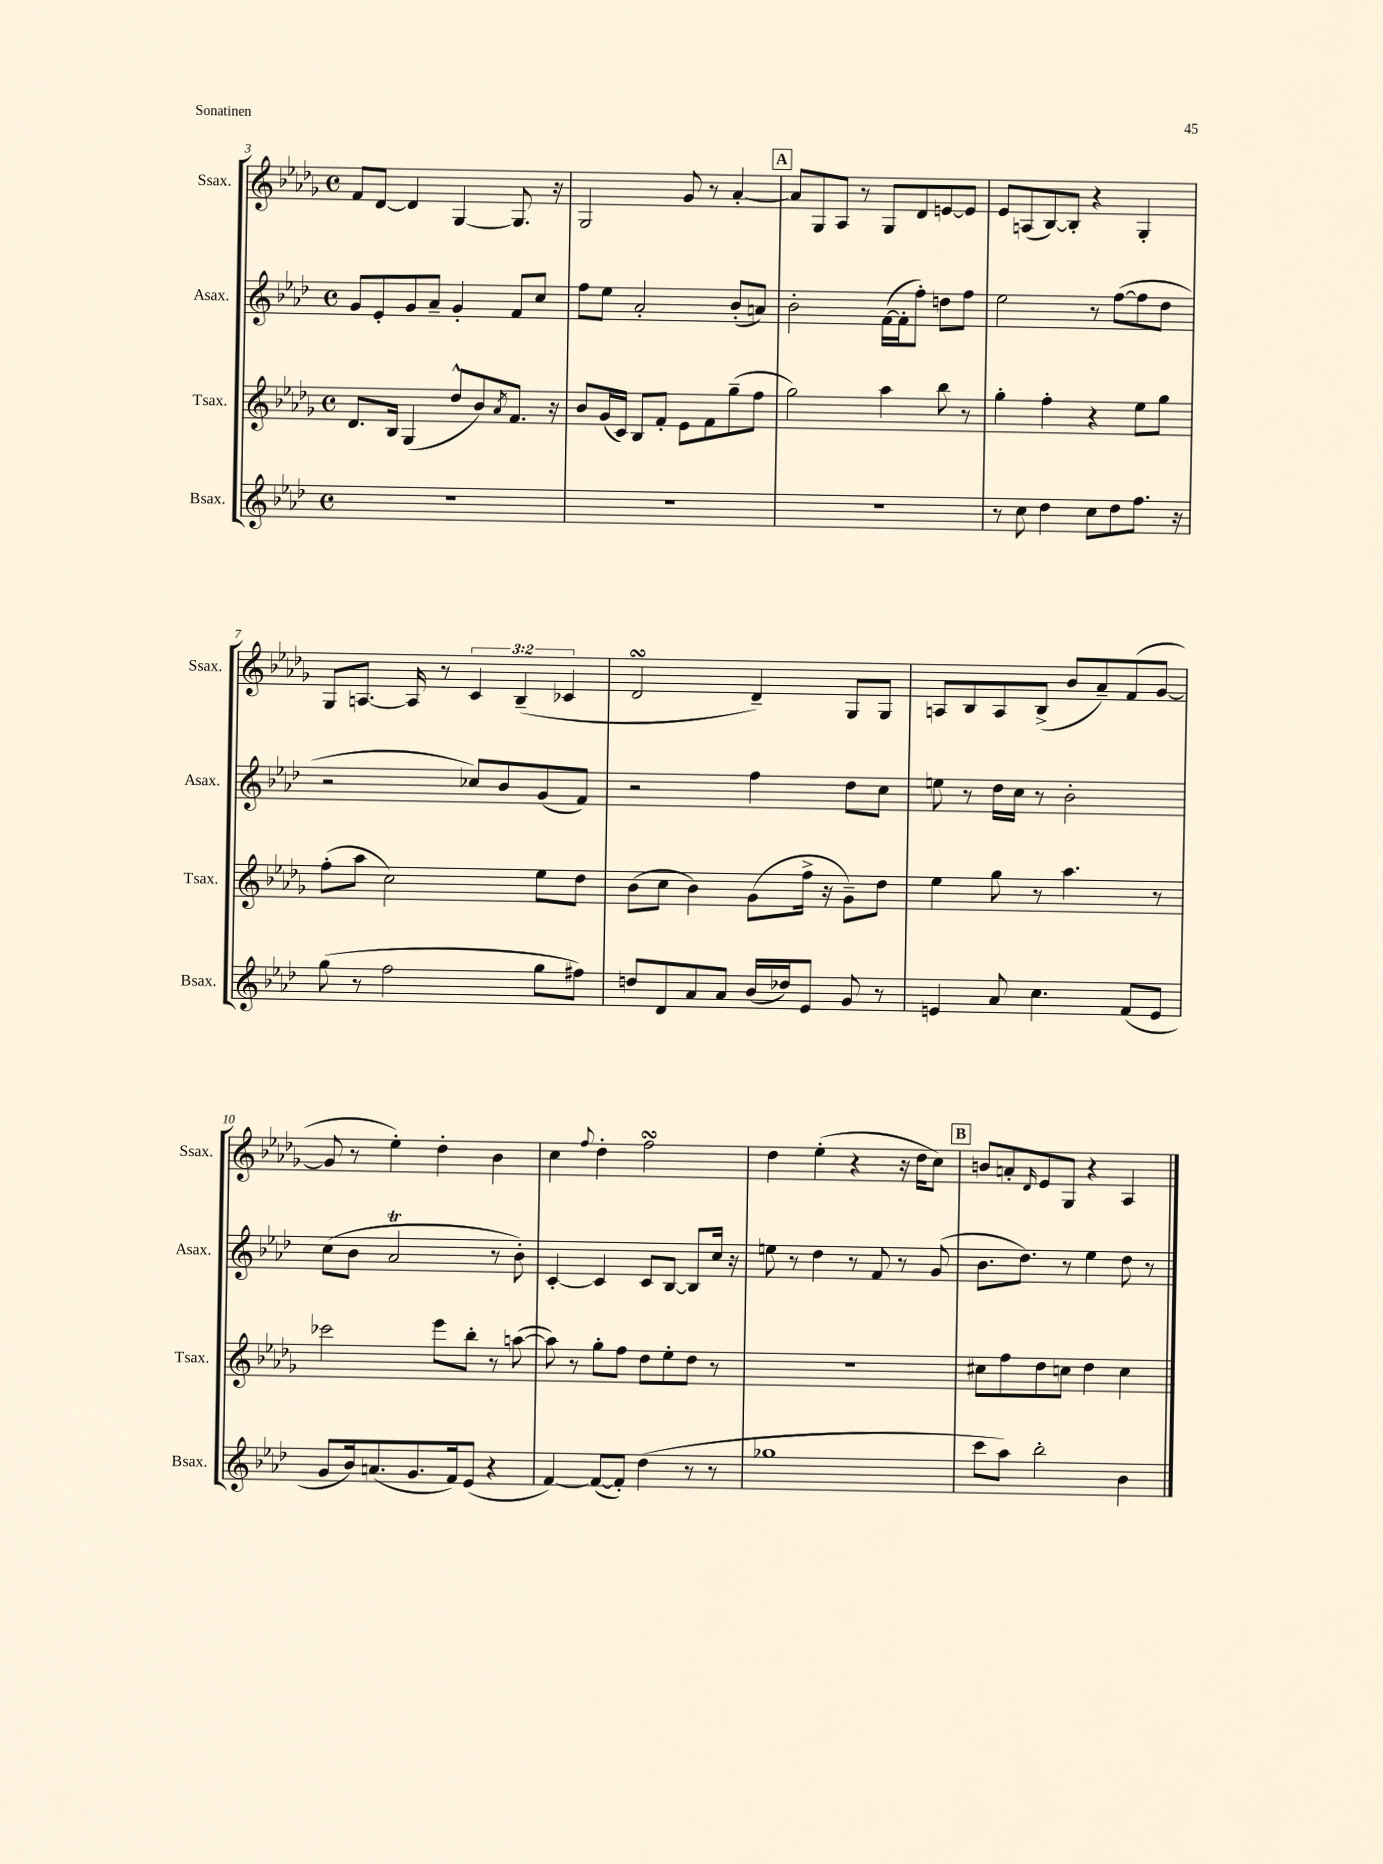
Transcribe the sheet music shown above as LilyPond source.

<<
\new StaffGroup <<
\new Staff = "s0" \with { instrumentName = "Ssax." shortInstrumentName = "Ssax." } {
    \clef treble \key des \major \defaultTimeSignature \time 4/4 \override Staff.TupletNumber.text = #tuplet-number::calc-fraction-text
    f'8 des'8~ des'4 ges4~ ges8. r16 |
    ges2 ges'8 r8 aes'4~-. |
    \mark \markup { \box "A" } aes'8 ges8 aes8 r8 ges8 des'8 e'8~ e'8 |
    ees'8 a8( bes8~) bes8-. r4 ges4-. |
    ges8 a8.~ a16 r8 \tuplet 3/2 { c'4 bes4--( ces'4 } |
    des'2\turn des'4--) ges8 ges8 |
    a8 bes8 a8 bes8->( bes'8 aes'8--) f'8( ges'8~ |
    ges'8 r8 ees''4-.) des''4-. bes'4 |
    c''4 \appoggiatura { f''8 } des''4-. f''2\turn |
    des''4 ees''4-.( r4 r16 des''16 c''8) |
    \mark \markup { \box "B" } b'8 a'8-. \grace { des'16 } ees'8 ges8 r4 aes4 \bar "|." |
}
\new Staff = "s1" \with { instrumentName = "Asax." shortInstrumentName = "Asax." } {
    \clef treble \key aes \major \defaultTimeSignature \time 4/4
    g'8 ees'8-. g'8 aes'8-- g'4-. f'8 c''8 |
    f''8 ees''8 aes'2-. bes'8-.( a'8) |
    \mark \markup { \box "A" } bes'2-. f'16~( f'16-. f''8-.) d''8 f''8 |
    ees''2 r8 f''8~( f''8 des''8 |
    r2 ces''8) bes'8 g'8( f'8) |
    r2 f''4 des''8 c''8 |
    e''8 r8 des''16 c''16 r8 bes'2-. |
    c''8( bes'8 aes'2\trill r8 bes'8-.) |
    c'4~-. c'4 c'8 bes8~ bes8 c''16 r16 |
    e''8 r8 des''4 r8 f'8 r8 g'8( |
    \mark \markup { \box "B" } bes'8. des''8.) r8 ees''4 des''8 r8 \bar "|." |
}
\new Staff = "s2" \with { instrumentName = "Tsax." shortInstrumentName = "Tsax." } {
    \clef treble \key des \major \defaultTimeSignature \time 4/4
    des'8. bes16 ges4( des''8-^ bes'8) \acciaccatura { aes'8 } f'8. r16 |
    bes'8 ges'16( c'16) bes8 f'8-. ees'8 f'8 ges''8--( f''8 |
    \mark \markup { \box "A" } ges''2) aes''4 bes''8 r8 |
    ges''4-. f''4-. r4 ees''8 ges''8 |
    f''8-.( aes''8 c''2) ees''8 des''8 |
    bes'8( c''8 bes'4) ges'8( f''16-> r16 ges'8--) des''8 |
    ees''4 ges''8 r8 aes''4. r8 |
    ces'''2 ees'''8 bes''8-. r8 a''8~( |
    a''8) r8 ges''8-. f''8 des''8 ees''8-. des''8 r8 |
    r1 |
    \mark \markup { \box "B" } cis''8 f''8 des''8 c''8 des''4 c''4 \bar "|." |
}
\new Staff = "s3" \with { instrumentName = "Bsax." shortInstrumentName = "Bsax." } {
    \clef treble \key aes \major \defaultTimeSignature \time 4/4
    R1 |
    R1 |
    \mark \markup { \box "A" } R1 |
    r8 c''8 des''4 c''8 des''8 f''8. r16 |
    g''8( r8 f''2 g''8 fis''8) |
    d''8 des'8 aes'8 aes'8 bes'16( des''16) ees'8 g'8 r8 |
    e'4 aes'8 c''4. f'8( e'8 |
    g'8 bes'16) a'8.( g'8. f'16) ees'8( r4 |
    f'4~) f'8~( f'8-.) des''4( r8 r8 |
    ges''1 |
    \mark \markup { \box "B" } c'''8 aes''8) bes''2-. bes'4 \bar "|." |
}
>>
>>
\layout { \context { \Score currentBarNumber = #3 } }
